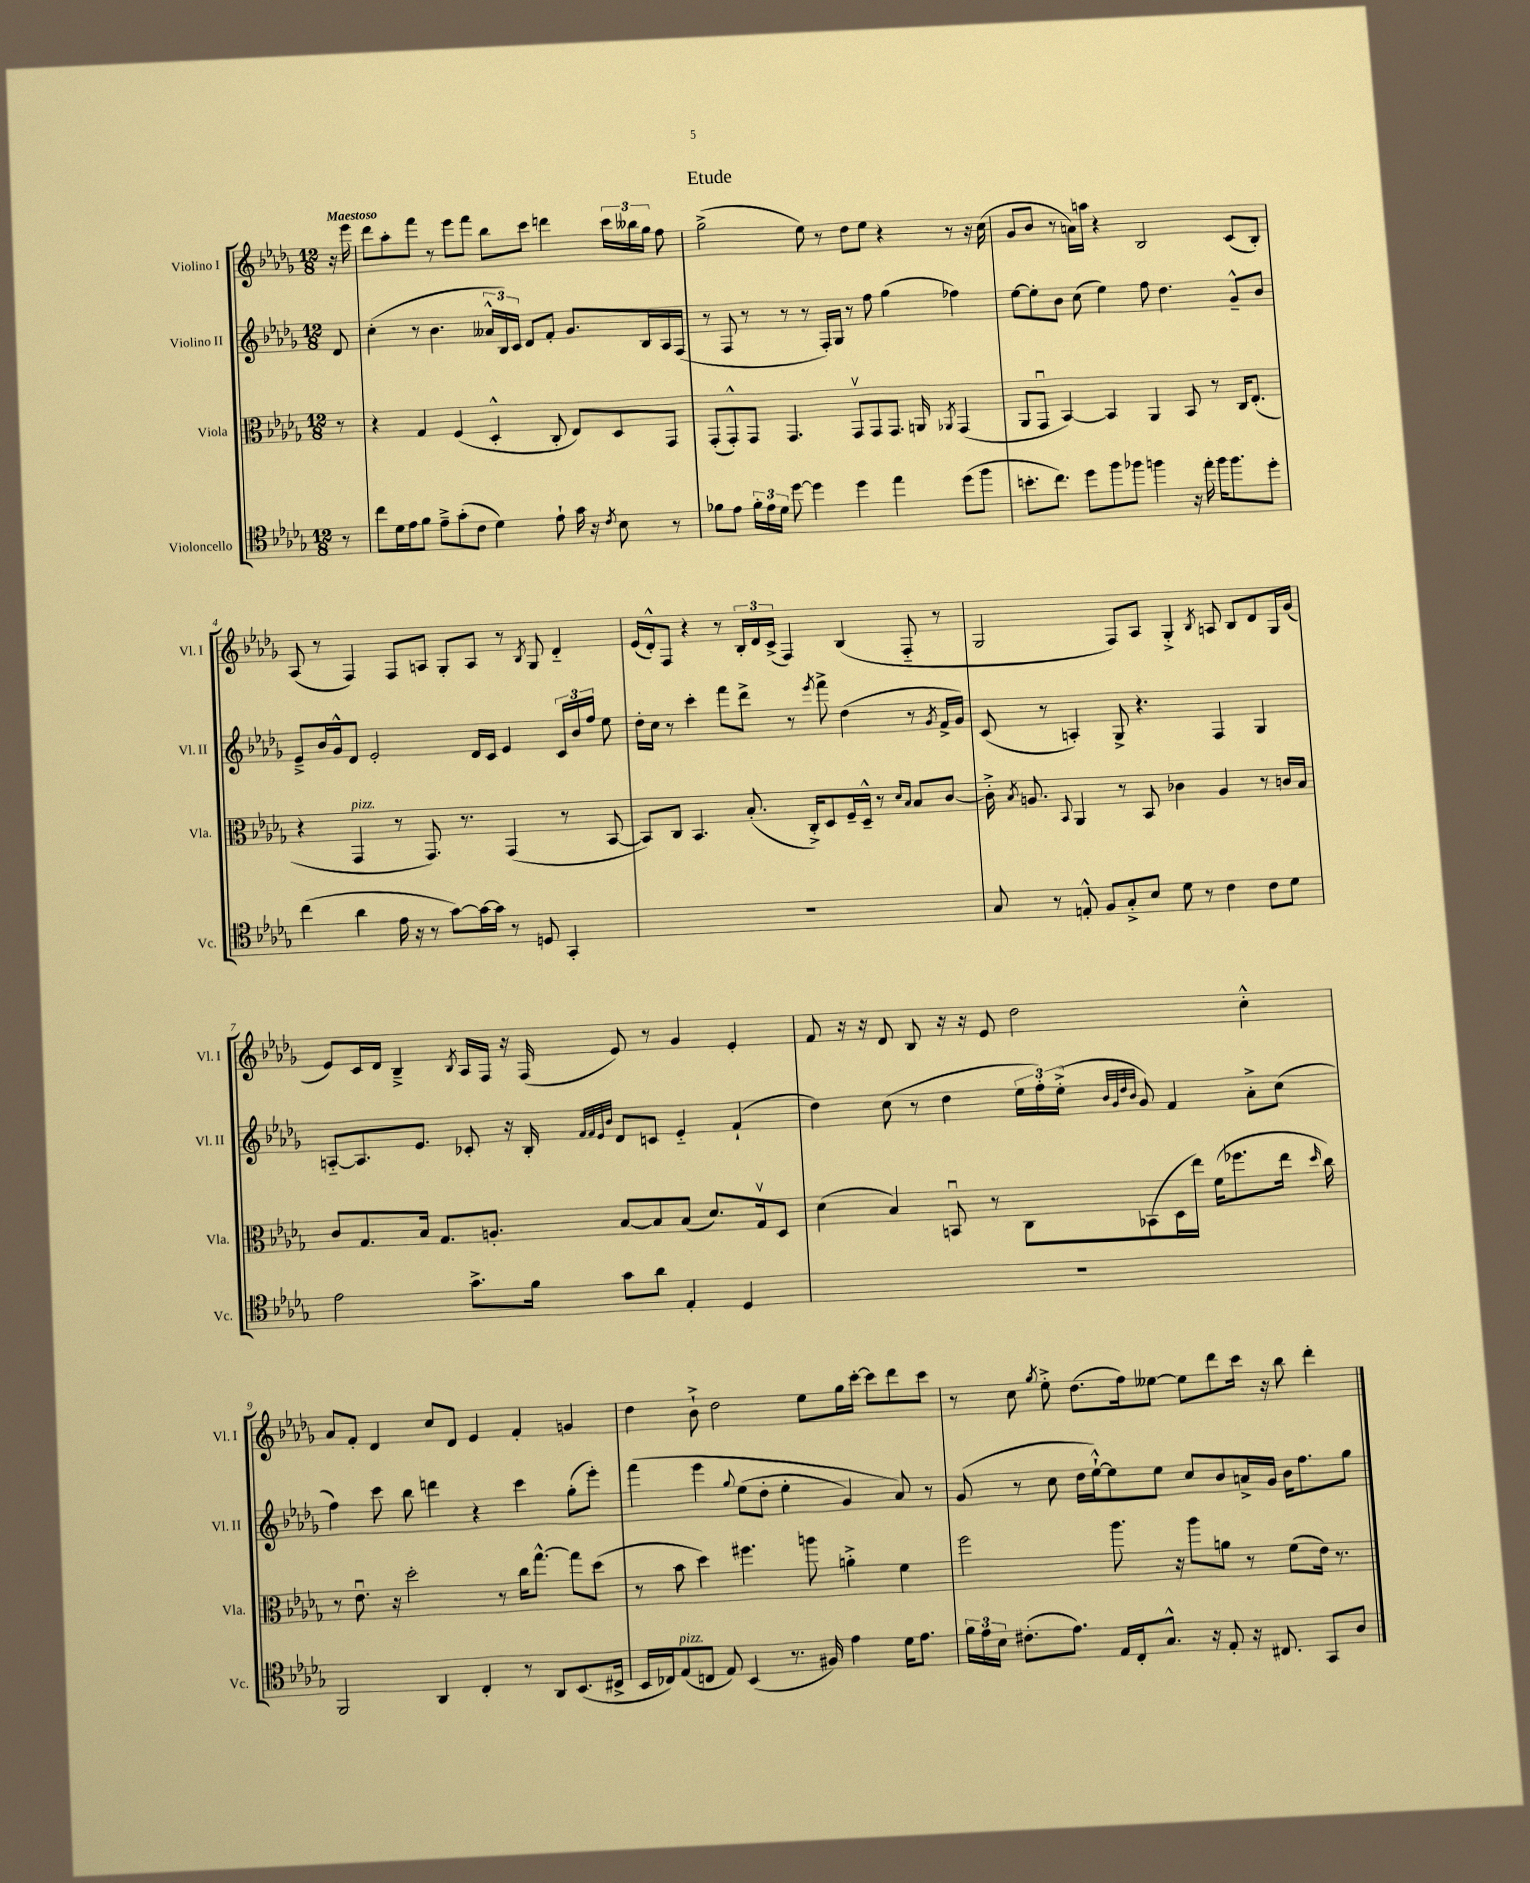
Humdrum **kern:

**kern	**kern	**kern	**kern
*part4	*part3	*part2	*part1
*staff4	*staff3	*staff2	*staff1
*I"Violoncello	*I"Viola	*I"Violino II	*I"Violino I
*I'Vc.	*I'Vla.	*I'Vl. II	*I'Vl. I
*clefC4	*clefC3	*clefG2	*clefG2
*k[b-e-a-d-g-]	*k[b-e-a-d-g-]	*k[b-e-a-d-g-]	*k[b-e-a-d-g-]
*M12/8	*M12/8	*M12/8	*M12/8
=	=	=	=
!	!	!	!LO:TX:a:B:t=Maestoso
8r	8r	8d-/	16r
.	.	.	16eee-\
=1	=1	=1	=1
8cc\L	4r	(4cc'\	8ddd-\L
16d-\L	.	.	8aa-'\
16e-\J	.	.	.
8f\J	4G-/	8r	8fff\J
8e-~^\L	.	4.b-\	8r
(8g-'\	(4F/	.	8eee-\L
8c\J	.	.	8fff\J
4d-\)	4D-'^^/	24a--X^^/LL	8bb-\L
.	.	24B-/)	.
.	.	24c/JJ	.
.	.	8d-/L	8ccc\J
8e-`\	8C'/	8f'/J	4dddn\
16g-\	8E-/L)	8.g-/L	.
16r	.	.	.
8qc/	.	.	.
8B-\	8D-/	.	24ccc\LL
.	.	.	24bb--X\
.	.	16B-/L	.
.	.	.	24gg-\JJ
8r	8GG-/J	16A-/	8ff\
.	.	(16F/JJ	.
=2	=2	=2	=2
8f-X\L	(8GG-'/L	8r	(2gg-^\
8e-\J	8GG-'^^/)	8F/	.
24f-'\LL	8GG-/J	8r	.
24e-\	.	.	.
24d-\JJ	.	.	.
[8dd-\	4.GG-/	8r	.
4dd-\]	.	8r	8ee-\)
.	.	16F'/LL)	8r
.	.	16G-/JJ	.
4dd-\	8GG-v/L	8r	8dd-\L
.	8GG-/	8ff\	8ee-\J
4ee-\	8.GG-/J	(4gg-\	4r
.	16AAn/	.	.
.	8qAA-X/	.	.
(8dd-\L	(4GG-/	4ff-X\)	8r
8ff\J	.	.	16r
.	.	.	(16cc\
=3	=3	=3	=3
8.bn'\L	8AA-/L	[8ee-\L	8g-/L
.	8GG-u/J	8ee-'\]	8b-/J
8.cc\J)	.	.	.
.	[4BB-/)	8b-\J	8r
8dd-\L	.	(8cc\	16an\LL)
.	.	.	16aan\JJ
8ff\	4BB-/]	4ee-\)	4r
8ff-X\J	.	.	.
4ffn\	4AA-/	8ff\	2B-/
.	.	4.dd-\	.
16r	8BB-/	.	.
16ee-'\	.	.	.
16ff\KL	8r	.	.
8.ff\	.	.	.
.	16C/KL	8g-~^^/L	(8c/L
.	(8.E-'/J	.	.
8dd-'\J	.	8b-/J	8B-'/J)
!!LO:LB:g=z
=4	=4	=4	=4
(4cc\	4r	8e-~^/L	(8A-/
.	.	16b-/L	8r
.	.	16g-^^/J	.
!	!LO:TX:a:i:t=pizz.	!	!
4a-\	4GG-/	8d-/J	4F/)
.	.	2e-'/	.
16e-\	8r	.	8F/L
16r	.	.	.
8r	8.GG-/)	.	8An/J
[8g-\L)	.	.	8G-'/L
.	8.r	.	.
16g-\L_	.	16d-/LL	8A/J
16g-\JJ]	.	16c/JJ	.
8r	(4GG-/	4e-/	8r
.	.	.	8qB-/
8Dn/	.	.	8G-/
4GG-'/	8r	24c/LL	4d-/
.	.	24b-/	.
.	.	24ff/JJ	.
.	[8BB-/	8ee-\	.
=5	=5	=5	=5
1.r	8BB-/L])	16dd-'\LL	(16e-/LL
.	.	16cc\JJ	16d-'^^/J)
.	8C/J	8r	8F/J
.	4.BB-/	4ccc'\	4r
.	.	8fff\L	8r
.	(8.B-'/	8ddd-^\J	24B-'/LL
.	.	.	24d-/
.	.	.	(24c^/JJ
.	.	8r	4F/)
.	16C'^/KL)	.	.
.	.	8qeee-/	.
.	8D-/	8fff^\	.
.	16F~/L	(4dd-\	(4B-/
.	16D-~^^/JJ	.	.
.	8r	.	.
.	16qqd-/LL	.	.
.	16qqB-/JJ	.	.
.	8B-/L	8r	8F/
.	.	8qg-/	.
.	[8c/J	16f^/LL	8r
.	.	16g-/JJ)	.
=6	=6	=6	=6
8G-/	16c'^\]	(8c/	2G-/
.	8qB-/	.	.
.	8.An/	.	.
8r	.	8r	.
.	8qqBB-/	.	.
8En'^^/	4AA-/	4An'/)	.
8F/L	.	.	.
8G-'^/	8r	8G-^/	8F/L)
8B-/J	8BB-/	4.r	8A-/J
8d-\	4c-X\	.	4G-'^/
8r	.	.	.
.	.	.	8qB-/
4c\	4A/	4F/	8An/
.	.	.	8B-/L
8c\L	8r	4G-/	8d-/
8d-\J	16cn/LL	.	16G-/L
.	16B-/JJ	.	(16g-/JJ
!!LO:LB:g=z
=7	=7	=7	=7
2e-\	8c/L	[8An/L	8e-/L)
.	8.G-/	8.A/]	16c/L
.	.	.	16d-/JJ
.	.	.	4B-~^/
.	16B-/Jk	8.e-/J	.
.	8.G-/L	.	.
.	.	.	8qB-/
8.g-^\L	.	8c-X'/	16A-/LL
.	8.An'/J	.	16F/JJ
.	.	16r	16r
16f\Jk	.	16B-'/	(16F/
.	.	32qqf/LLL	.
.	.	32qqf/	.
.	.	32qqe-/	.
.	.	32qqb-/JJJ	.
8g-\L	[8B-/L	8d-/L	8e-/)
8a-\J	8B-/]	8cn/J	8r
4E-'/	(8B-/J	4e-/	4g-/
.	8.d-/L)	.	.
4D-/	.	(4f`/	4e-'/
.	16G-v/k	.	.
.	8D-/J	.	.
=8	=8	=8	=8
1.r	(4d-\	4dd-\)	8f/
.	.	.	16r
.	.	.	16r
.	4B-/)	(8cc\	8d-/
.	.	8r	8B-/
.	8BBnu/	4dd-\	16r
.	.	.	16r
.	8r	.	8e-/
.	8C\L	24ee-\LL	2dd-\
.	.	24ff'\)	.
.	.	(24ee-'^\JJ	.
.	.	32qqb-/LLL	.
.	.	32qqg-/	.
.	.	32qqdd-/	.
.	.	32qqb-/JJJ	.
.	(8BB-X\	8g-/)	.
.	16D-\L	4f/	.
.	16ee-\JJ)	.	.
.	(16f\KL	.	.
.	8.ff-X\	.	.
.	.	8a-'^\L	4cc'^^\
.	16ee-\Jk	(8cc\J	.
.	16qqdd-/	.	.
.	16cc\)	.	.
!!LO:LB:g=z
=9	=9	=9	=9
2FF/	8r	4ff\)	8a-/L
.	8.e-u\	.	8f'/J
.	.	8ccc\	4d-/
.	16r	.	.
.	2dd-'\	8bb-\	.
4AA-/	.	4dddn\	8cc/L
.	.	.	8d-/J
4C'/	.	4r	4e-/
.	8r	.	.
8r	16cc\KL	4ccc\	4f'/
.	[8.gg-^^\J	.	.
8AA-/L	.	.	.
(8.BB-/	8gg-\L]	(8gg-'\L	4gn/
.	(8dd-\J	8eee-'\J)	.
16C#X^/Jk	.	.	.
=10	=10	=10	=10
16BB-/LL	8r	(4fff\	4dd-\
16C-X/J)	.	.	.
!LO:TX:a:i:t=pizz.	!	!	!
(8E-/	8b-\	.	.
8Cn/J	4dd-\)	4eee-\	8b-`^\
8E-/)	.	.	2dd-\
.	.	8qqgg-/	.
(4BB-/	4.ff#X\	(8ee-\L	.
.	.	8dd-'\J	.
8.r	.	4ee-'\	.
.	8aan\	.	8ee-\L
16F#X/)	.	.	.
4e-\	4an'^\	4g-/)	16gg-\L
.	.	.	[16ccc'\JJ
.	.	.	8ccc\L]
16d-\KL	4f\	8a-/)	8ddd-\
8.e-\J	.	.	.
.	.	8r	8ccc\J
=11	=11	=11	=11
24f\LL	2ff\	(8g-/	8r
24e-\	.	.	.
24B-\JJ	.	.	.
(8.c#X'\L	.	8r	8cc\
.	.	.	8qgg-/
.	.	8cc\	8ee-'^\
8.e-\J)	.	.	.
.	.	16dd-\LL	(8.dd-\L
.	.	[16ee-`^^\J)	.
16E-/LL	8.aa-\	8ee-\]	.
16C'/J	.	.	16ff\k)
8.G-^^/J	.	8ee-\J	[8ee--X\J
.	16r	.	.
.	8aa-\L	8cc/L	8ee--\L]
16r	.	.	.
8E-'/	8an\J	8b-/	8ddd-\
16r	8r	16an^/L	16ccc\Jk
8.C#X/	.	16g-/JJ	16r
.	(8f\L	16b-\KL	8bb-\
.	.	8.ff\	.
8GG-/L	16e-\Jk)	.	4ddd-'\
.	8.r	.	.
8A-/J	.	8gg-\J	.
==	==	==	==
*-	*-	*-	*-
